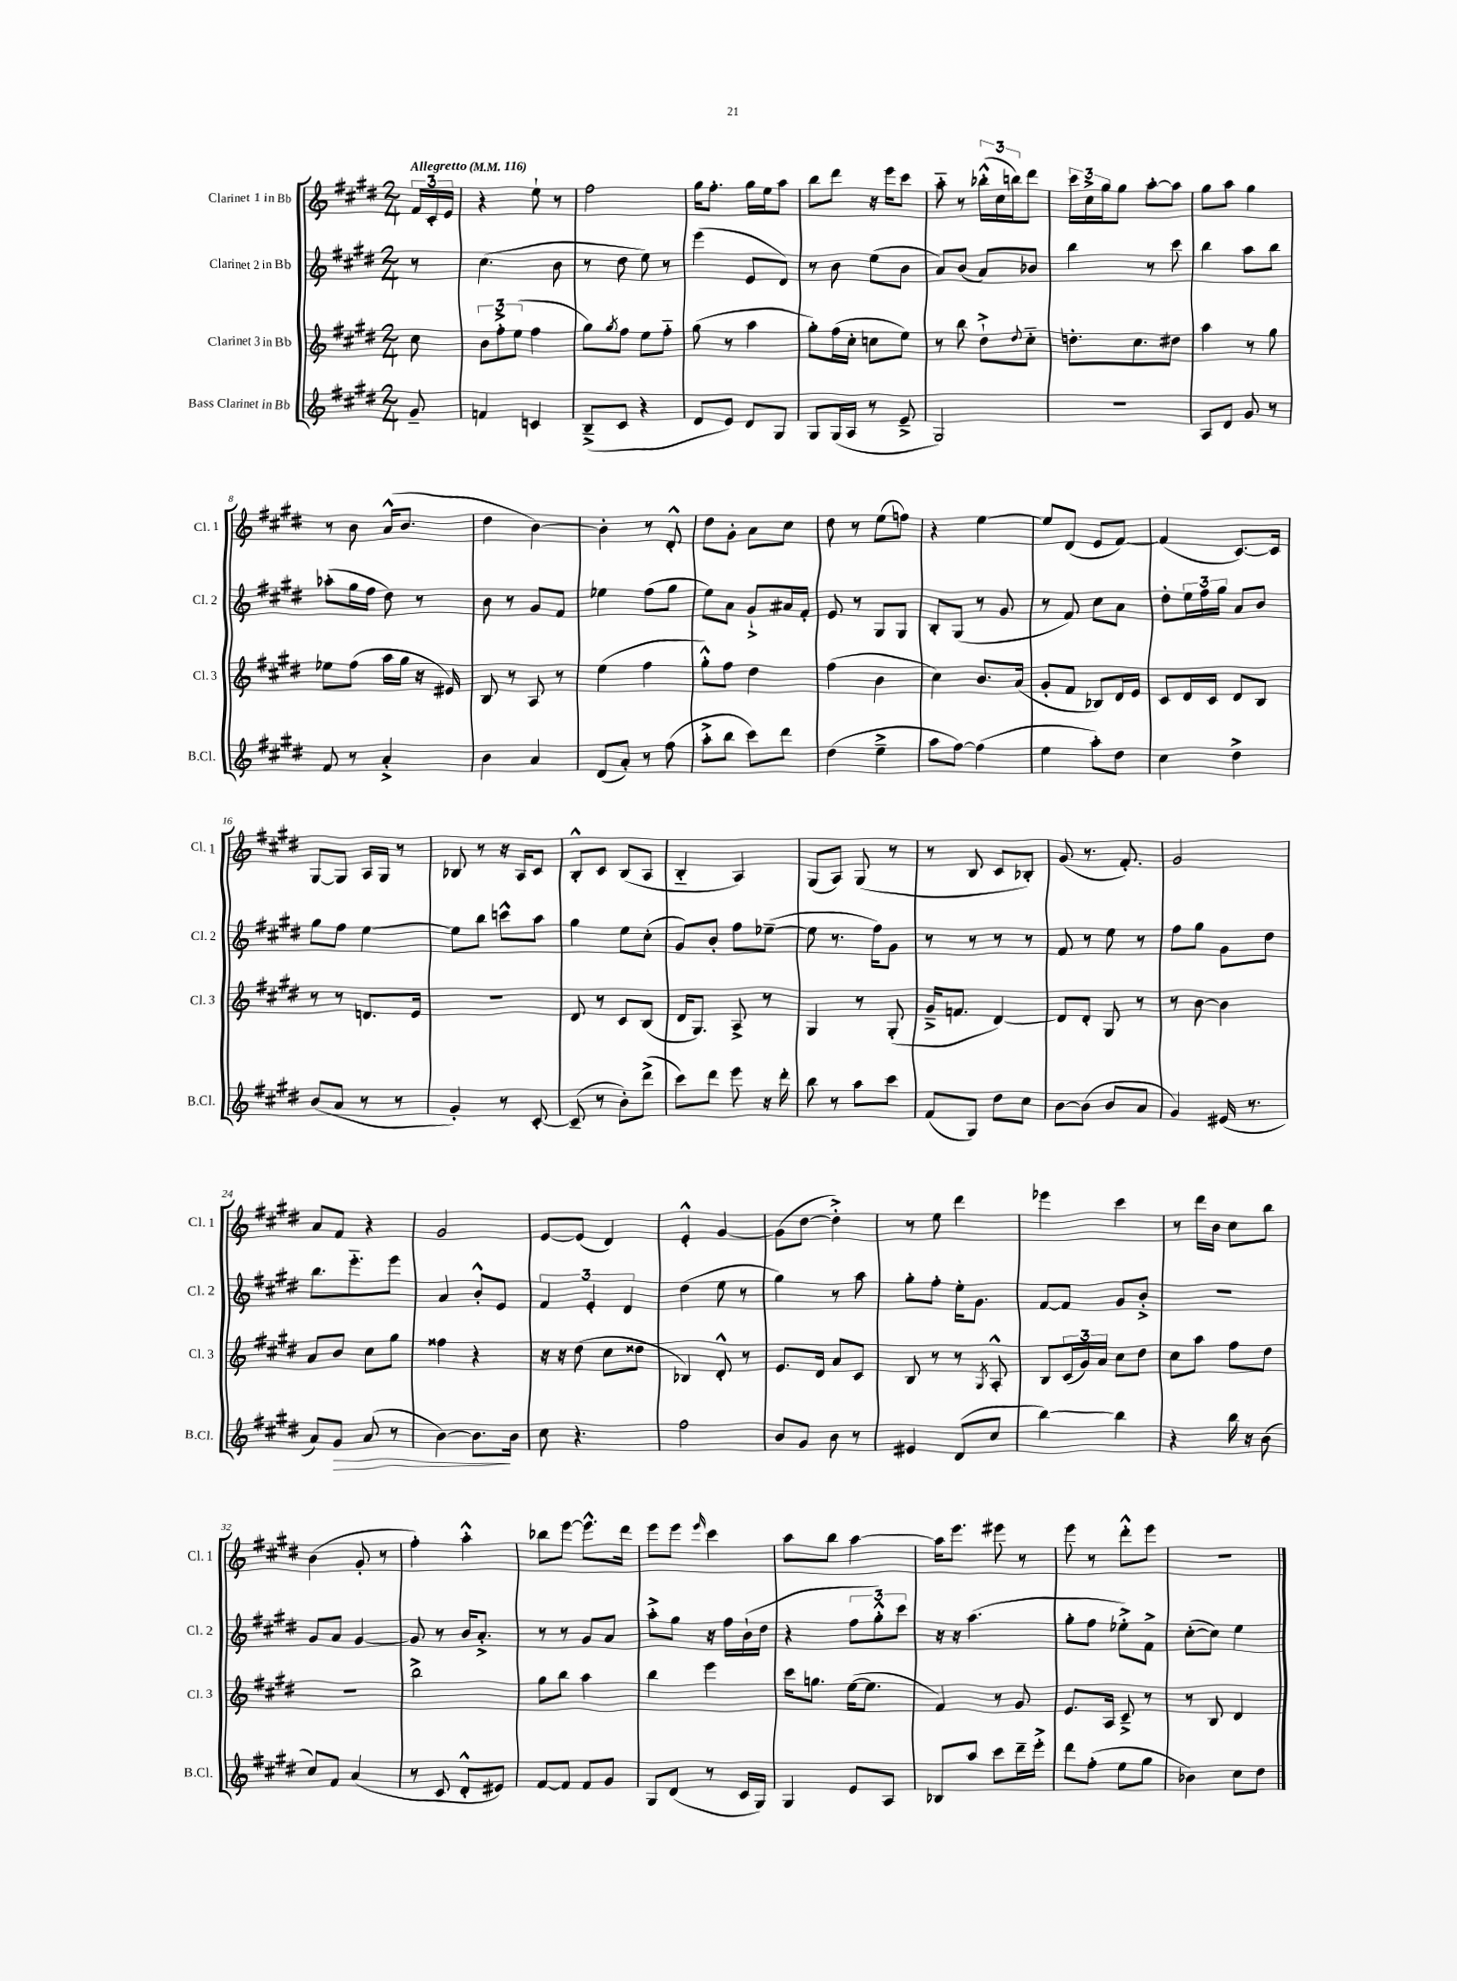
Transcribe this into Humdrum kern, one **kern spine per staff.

**kern	**dynam	**kern	**kern	**kern
*part4	*part4	*part3	*part2	*part1
*staff4	*staff4	*staff3	*staff2	*staff1
*I"Bass Clarinet in Bb	*	*I"Clarinet 3 in Bb	*I"Clarinet 2 in Bb	*I"Clarinet 1 in Bb
*I'B.Cl.	*	*I'Cl. 3	*I'Cl. 2	*I'Cl. 1
*clefG2	*	*clefG2	*clefG2	*clefG2
*k[f#c#g#d#]	*	*k[f#c#g#d#]	*k[f#c#g#d#]	*k[f#c#g#d#]
*M2/4	*	*M2/4	*M2/4	*M2/4
*MM116	*	*MM116	*MM116	*MM116
=	=	=	=	=
!	!	!	!	!LO:TX:a:B:t=Allegretto
8g#~/	.	8cc#\	8r	24f#/LL
.	.	.	.	24c#'/
.	.	.	.	24e/JJ
=1	=1	=1	=1	=1
4fn/	.	12b\L	(4.cc#\	4r
.	.	12ff#'^\	.	.
.	.	(12ee\J	.	.
4cn/	.	4ff#\	.	8ee`\
.	.	.	8b\	8r
=2	=2	=2	=2	=2
(8B~^/L	.	8gg#\L)	8r	2ff#\
.	.	8qgg#/	.	.
8c#/J	.	8ff#\J	8dd#\	.
4r	.	8ee\L	8ee\)	.
.	.	8ff#\J	8r	.
=3	=3	=3	=3	=3
8d#/L	.	(8gg#\	(4eee\	16gg#\KL
.	.	.	.	8.ff#'\J
8e/J)	.	8r	.	.
8d#/L	.	4aa\	8e/L	16gg#\LL
.	.	.	.	16ee\J
8G#/J	.	.	8d#/J)	8aa\J
=4	=4	=4	=4	=4
8G#/L	.	8gg#'\L)	8r	8bb\L
(16G#/L	.	(16ff#\L	8b\	8ddd#\J
16A/JJ	.	16cc#'\JJ	.	.
8r	.	8ccn\L	(8ee\L	16r
.	.	.	.	16eee\KL
8e~^/	.	8ee\J)	8b\J	8ccc#\J
=5	=5	=5	=5	=5
2G#/)	.	8r	8a/L)	8aa\
.	.	8bb\	(8b/J	8r
.	.	8dd#`^\L	8a/L)	(24bb-X'^^\LL
.	.	.	.	24cc#\
.	.	.	.	24bbn\J)
.	.	8qqdd#/	.	.
.	.	8cc#\J	8b-X/J	8ddd#\J
=6	=6	=6	=6	=6
2r	.	8.ddn'\L	4bb\	24ccc#\LL
.	.	.	.	24cc#^\
.	.	.	.	24gg#\J
.	.	.	.	8gg#\J
.	.	8.cc#\	.	.
.	.	.	8r	[8aa'\L
.	.	8dd#X\J	8ccc#\	8aa\J]
=7	=7	=7	=7	=7
8A/L	.	4aa\	4bb\	8gg#\L
8d#/J	.	.	.	8aa\J
8g#/	.	8r	8aa\L	4gg#\
8r	.	8gg#\	8bb\J	.
!!LO:LB:g=z
=8	=8	=8	=8	=8
8f#/	.	8ee-X\L	(8aa-X'\L	8r
8r	.	(8ff#\J	16gg#\L	8b\
.	.	.	16ff#\JJ	.
4a'^/	.	16aa\LL	8dd#\)	(16a^^/KL
.	.	16gg#\JJ	.	8.b/J
.	.	16r	8r	.
.	.	16e#X/)	.	.
=9	=9	=9	=9	=9
4b\	.	8B/	8b\	4dd#\
.	.	8r	8r	.
4a/	.	8A/	8g#/L	[4b\)
.	.	8r	8f#/J	.
=10	=10	=10	=10	=10
(8d#/L	.	(4ee\	4ee-X\	4b'\]
8a'/J)	.	.	.	.
8r	.	4ff#\	(8ff#\L	8r
(8ff#\	.	.	8gg#\J	8d#'^^/
=11	=11	=11	=11	=11
8aa'^\L	.	8gg#'^^\L)	8ee\L)	8dd#\L
8bb\J	.	8ff#\J	8a\J	8g#'\J
8ccc#\L)	.	4dd#\	8g#`^/L	8a\L
8ddd#\J	.	.	16a#X/L	8cc#\J
.	.	.	16f#'/JJ	.
=12	=12	=12	=12	=12
(4dd#\	.	(4ff#\	8e/	8dd#\
.	.	.	8r	8r
4ee~^\	.	4b\	8G#/L	(8ee\L
.	.	.	8G#/J	8ffn\J)
=13	=13	=13	=13	=13
8aa\L	.	4cc#\)	8B'/L	4r
[8ff#\J)	.	.	(8G#/J	.
(4ff#\]	.	8.b/L	8r	[4ee\
.	.	.	8g#/	.
.	.	(16a/Jk	.	.
=14	=14	=14	=14	=14
4ee\	.	8g#'/L	8r	8ee/L]
.	.	8f#/J	8f#/)	(8d#/J
8aa'\L)	.	8B-X/L)	8cc#\L	8e/L
8dd#\J	.	16d#/L	8a\J	[8f#/J)
.	.	16e/JJ	.	.
=15	=15	=15	=15	=15
4cc#\	.	8c#/L	8dd#'\L	(4f#/]
.	.	16d#/L	24ee\L	.
.	.	.	24ff#\	.
.	.	16c#/JJ	.	.
.	.	.	24gg#\JJ	.
4dd#^\	.	8d#/L	8a/L	[8.c#/L)
.	.	8B/J	8b/J	.
.	.	.	.	16c#/Jk]
!!LO:LB:g=z
=16	=16	=16	=16	=16
(8b/L	.	8r	8gg#\L	[8G#/L
8a/J	.	8r	8ff#\J	8G#/J]
8r	.	8.dn/L	[4ee\	16A/LL
.	.	.	.	16G#/JJ
8r	.	.	.	8r
.	.	16e/Jk	.	.
=17	=17	=17	=17	=17
4g#'/)	.	2r	8ee\L]	8B-X/
.	.	.	8bb\J	8r
8r	.	.	8cccn^^\L	16r
.	.	.	.	16A/KL
[8c#'/	.	.	8aa\J	8c#/J
=18	=18	=18	=18	=18
(8c#~/]	.	8d#/	4gg#\	8B'^^/L
8r	.	8r	.	8c#/J
8b'\L)	.	8c#/L	8ee\L	(8B/L
(8ddd#^\J	.	(8B/J	(8cc#'\J	8A/J
=19	=19	=19	=19	=19
8ccc#\L)	.	16d#/KL	8g#/L)	4B/
.	.	8.G#/J)	.	.
8ddd#\J	.	.	8b'/J	.
8eee\	.	8A^/	8ff#\L	4A/)
16r	.	8r	([8ee-X~\J	.
16ddd#'\	.	.	.	.
=20	=20	=20	=20	=20
8bb\	.	4G#/	8ee-\]	(8G#/L
8r	.	.	8.r	8A/J)
8aa\L	.	8r	.	(8G#/
.	.	.	16ff#\KL)	.
8ccc#\J	.	(8G#'/	8g#\J	8r
=21	=21	=21	=21	=21
(8f#/L	.	16g#~^/KL	8r	8r
.	.	8.fn/J	.	.
8G#/J)	.	.	8r	8B/
8dd#\L	.	[4d#/)	8r	8c#/L
8cc#\J	.	.	8r	8B-X'/J)
=22	=22	=22	=22	=22
[8b\L	.	8d#/L]	8f#/	(8g#/
(8b\J]	.	8d#'/J	8r	8.r
8b/L	.	8G#/	8ee\	.
.	.	.	.	8.f#'/)
8a/J	.	8r	8r	.
=23	=23	=23	=23	=23
4g#/)	.	8r	8ff#\L	2g#/
.	.	[8b\	8gg#\J	.
(16e#X/	.	4b\]	8g#\L	.
8.r	.	.	.	.
.	.	.	8dd#\J	.
!!LO:LB:g=z
=24	=24	=24	=24	=24
8a/L)	.	8a/L	8.bb\L	8a/L
!	!LO:HP:b	!	!	!
8g#/J	>	8b/J	.	8f#/J
.	.	.	8.eee\	.
(8a/	.	8cc#\L	.	4r
8r	.	8gg#\J	8eee\J	.
=25	=25	=25	=25	=25
[4b\)	.	4ff##X\	4a/	2g#/
8.b\L]	.	4r	8b'^^/L	.
.	.	.	8e/J	.
16b\Jk	]	.	.	.
=26	=26	=26	=26	=26
8cc#\	.	16r	6f#/	[8e/L
.	.	16r	.	.
4.r	.	(8dd#\	.	(8e/J]
.	.	.	6e'/	.
.	.	8cc#\L	.	4d#/)
.	.	.	6d#/	.
.	.	8dd##X\J	.	.
=27	=27	=27	=27	=27
2ff#\	.	4B-X/)	(4dd#\	4e'^^/
.	.	8d#'^^/	8ee\	[4g#/
.	.	8r	8r	.
=28	=28	=28	=28	=28
8b/L	.	8.e/L	4gg#\)	(8g#\L]
8g#/J	.	.	.	[8dd#\J
.	.	16d#/Jk	.	.
8b\	.	8a/L	8r	4dd#'^\])
8r	.	8c#/J	8aa\	.
=29	=29	=29	=29	=29
4e#X/	.	8B/	8gg#'\L	8r
.	.	8r	8ff#'\J	8ee\
(8d#/L	.	8r	16ee'\KL	4ddd#\
.	.	.	8.g#\J	.
.	.	8qG#/	.	.
8cc#/J	.	8A'^^/	.	.
=30	=30	=30	=30	=30
[4bb\)	.	8B/L	[8f#/L	4eee-X\
.	.	(24c#/L	8f#/J]	.
.	.	24g#/)	.	.
.	.	24a/JJ	.	.
4bb\]	.	8cc#\L	8g#/L	4ccc#\
.	.	8dd#\J	8b'^/J	.
=31	=31	=31	=31	=31
4r	.	8cc#\L	2r	8r
.	.	8aa\J	.	16ddd#\LL
.	.	.	.	16b\JJ
16bb\	.	8ff#\L	.	8cc#\L
16r	.	.	.	.
(8b\	.	8dd#\J	.	8bb\J
!!LO:LB:g=z
=32	=32	=32	=32	=32
8cc#/L)	.	2r	8g#/L	(4b\
8f#/J	.	.	8a/J	.
(4a/	.	.	[4g#/	8g#'/
.	.	.	.	8r
=33	=33	=33	=33	=33
8r	.	2bb^\	8g#/]	4ff#'\)
8c#/	.	.	8r	.
8d#'^^/L	.	.	16b/KL	4aa'^^\
.	.	.	8.a'^/J	.
8e#X/J)	.	.	.	.
=34	=34	=34	=34	=34
[8f#/L	.	8gg#\L	8r	8bb-X\L
8f#/J]	.	8bb\J	8r	[8eee\J
8f#/L	.	4aa\	8g#/L	8.eee^^\L]
8g#/J	.	.	8a/J	.
.	.	.	.	16ddd#\Jk
=35	=35	=35	=35	=35
8G#/L	.	4bb\	8aa'^\L	8eee\L
(8d#/J	.	.	8gg#\J	8eee\J
.	.	.	.	16qqeee/
8r	.	4eee\	16r	4ccc#\
.	.	.	16ff#\LL	.
16c#/LL	.	.	(16b`\	.
16G#/JJ)	.	.	16dd#\JJ	.
=36	=36	=36	=36	=36
4G#/	.	16ccc#\KL	4r	8aa\L
.	.	8.ggn\J	.	.
.	.	.	.	8bb\J
8e/L	.	([16ee\KL	12ff#\L	[4aa\
.	.	8.ee\J]	.	.
.	.	.	12gg#'^^\)	.
8A/J	.	.	.	.
.	.	.	12ccc#\J	.
=37	=37	=37	=37	=37
8B-X/L	.	4f#/)	16r	16aa\KL]
.	.	.	16r	8.eee\J
8aa/J	.	.	(4.aa\	.
8ccc#\L	.	8r	.	8eee#X\
16ddd#~\L	.	8g#/	.	8r
16eee'^\JJ	.	.	.	.
=38	=38	=38	=38	=38
8ddd#\L	.	8.e/L	8gg#'\L	8eee\
(8ff#'\J	.	.	8ff#\J	8r
.	.	16A/Jk	.	.
8ee\L	.	8c#~^/	8ee-X'^\L)	8ddd#'^^\L
8gg#\J	.	8r	8f#^\J	8eee\J
=39	=39	=39	=39	=39
4b-X\)	.	8r	([8cc#'\L	2r
.	.	8B/	8cc#\J])	.
8cc#\L	.	4d#/	4ee\	.
8dd#\J	.	.	.	.
==	==	==	==	==
*-	*-	*-	*-	*-
